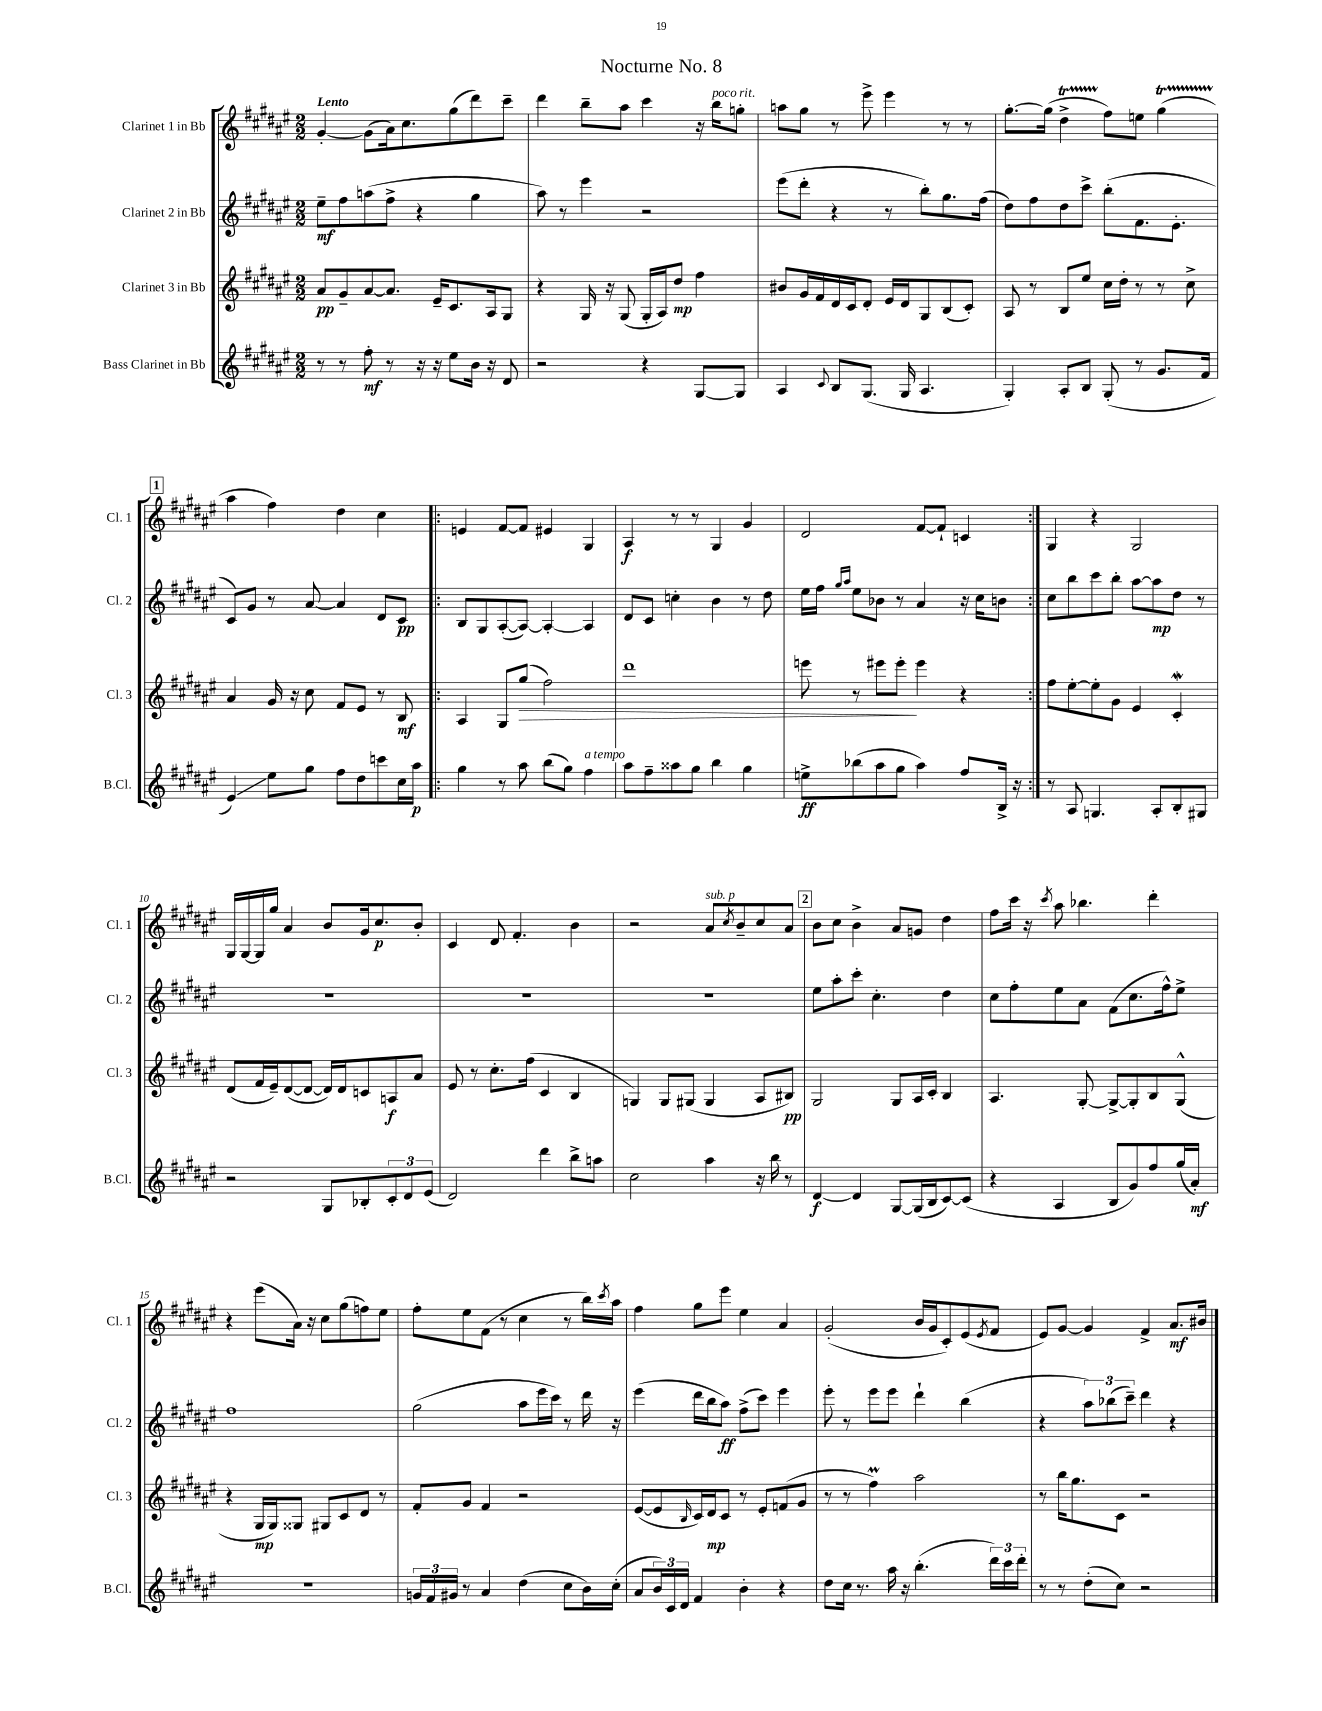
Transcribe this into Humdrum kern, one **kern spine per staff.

**kern	**kern	**kern	**kern
*staff4	*staff3	*staff2	*staff1
*clefG2	*clefG2	*clefG2	*clefG2
*k[f#c#g#d#a#e#]	*k[f#c#g#d#a#e#]	*k[f#c#g#d#a#e#]	*k[f#c#g#d#a#e#]
*M2/2	*M2/2	*M2/2	*M2/2
8r	8a#/L	8ee#~\L	[4g#'/
8r	8g#~/	8ff#\	.
8ff#'\	[8a#/	(8aa\	(8g#\]L
8r	8.a#/]J	8ff#^\J	16a#\k)
.	.	.	8.cc#\
16r	.	4r	.
16r	16e#~/LK	.	.
8ee#\L	8.c#/	.	(8gg#\
16b\Jk	.	4gg#\	8ddd#\)
16r	16A#/k	.	.
8d#/	8G#/J	.	8ccc#~\J
=	=	=	=
2r	4r	8aa#\)	4ddd#\
.	.	8r	.
.	16G#/	4eee#\	8bb~\L
.	16r	.	.
.	(8G#/	.	8aa#\J
4r	16G#'/LL	2r	4ccc#\
.	16A#/J)	.	.
.	8dd#/J	.	.
[8G#/L	4ff#\	.	16r
.	.	.	16bb\LK
8G#/]J	.	.	8gg'\J
=	=	=	=
4A#/	8b#/L	(8eee#\L	8aa\L
.	16g#/L	8ddd#'\J	8gg#\J
.	16f#/	.	.
8qqc#/	.	.	.
8B/L	16d#/	4r	8r
.	16c#/J	.	.
(8.G#/J	8d#'/J	.	8eee#^\
.	16e#/LL	8r	4eee#\
16G#/	16d#/J	.	.
4.A#/	8G#/	8bb'\L)	.
.	(8B/	8.gg#\	8r
.	8c#'/J)	.	8r
.	.	(16ff#\Jk	.
=	=	=	=
4G#'/)	8A#/	8dd#\L)	[8.gg#'\L
.	8r	8ff#\	.
.	.	.	(16gg#\]Jk
8A#'/L	8B/L	8dd#\	4dd#^\
8B/J	8ee#/J	8ccc#^\J	.
(8G#'/	16cc#\LL	(8bb'\L	8ff#\L)
.	16dd#'\JJ	.	.
8r	8r	8.f#\	8ee\J
8.g#/L	8r	.	(4gg#\
.	.	8.e#'\J	.
.	8cc#^\	.	.
16f#/Jk	.	.	.
=	=	=	=
4e#/)	4a#/	8c#/L)	4aa#\
.	.	8g#/J	.
8ee#\L	16g#/	8r	4ff#\)
.	16r	.	.
8gg#\J	8cc#\	[8a#/	.
8ff#\L	8f#/L	4a#/]	4dd#\
8dd#\	8e#/J	.	.
8ccc\	8r	8d#/L	4cc#\
16cc#\L	8B/	8c#/J	.
16aa#\JJ	.	.	.
=!|:	=!|:	=!|:	=!|:
4gg#\	4A#/	8B/L	4e/
.	.	8G#/	.
8r	8G#/L	([8A#'/	[8f#/L
8aa#\	(8gg#/J	8A#/_J)	8f#/]J
(8bb\L	2ff#\)	4A#'/_	4e#/
8gg#\J)	.	.	.
4ff#\	.	4A#/]	4G#/
=	=	=	=
8aa#\L	1ddd#	8d#/L	4A#/
8ff#~\	.	8c#/J	.
8aa##\	.	4cc'\	8r
8gg#\J	.	.	8r
4bb\	.	4b\	4G#/
4gg#\	.	8r	4g#/
.	.	8dd#\	.
=	=	=	=
8ee^\L	8eee\	16ee#\LL	2d#/
.	.	16ff#\JJ	.
.	.	16qqgg#/LL	.
.	.	16qqaa#/JJ	.
(8bb-\	8r	8ee#\L	.
8aa#\	8eee#\L	8b-\J	.
8gg#\J	8eee#'\J	8r	.
4aa#\)	4eee#\	4a#/	[8f#/L
.	.	.	8f#`/]J
8ff#/L	4r	16r	4c/
.	.	16cc#\LK	.
16B^/Jk	.	8b\J	.
16r	.	.	.
=:|!	=:|!	=:|!	=:|!
8r	8ff#\L	8cc#\L	4G#/
8A#/	[8ee#'\	8bb\	.
4.G/	8ee#'\]	8ccc#\	4r
.	8g#\J	8bb'\J	.
.	4e#/	[8aa#\L	2G#/
8A#'/L	.	8aa#\]	.
8B'/	4c#'/	8dd#\J	.
8G#/J	.	8r	.
=	=	=	=
2r	(8d#/L	1r	16G#/LL
.	.	.	[16G#/
.	16f#/L	.	16G#/]
.	16e#~/J)	.	16gg#/JJ
.	([8d#/	.	4a#/
.	8d#/_J	.	.
8G#/L	16d#/]LL)	.	8b/L
.	16d#/J	.	.
8B-'/	8c/	.	16g#/k
.	.	.	8.cc#/
12c#'/	8A/	.	.
12d#/	.	.	.
.	8a#/J	.	8b'/J
(12e#/J	.	.	.
=	=	=	=
2d#/)	8e#/	1r	4c#/
.	8r	.	.
.	8.cc#'\L	.	8d#/
.	.	.	4.f#'/
.	(16ff#\Jk	.	.
4ddd#\	4c#/	.	.
8bb^\L	4B/	.	4b\
8aa\J	.	.	.
=	=	=	=
2cc#\	4G/)	1r	2r
.	8G/L	.	.
.	(8G#/J	.	.
4aa#\	4G#/	.	8a#/L
.	.	.	8qcc#/
.	.	.	8b~/
16r	8A#/L	.	8cc#/
16bb\	.	.	.
8r	8B#/J)	.	8a#/J
=	=	=	=
[4d#/	2G#/	8ee#\L	8b\L
.	.	8aa#'\	8cc#\J
4d#/]	.	8ccc#'\J	4b^\
.	.	4.cc#'\	.
[8G#/L	8G#/L	.	8a#/L
(16G#/]L	16A#/L	.	8g/J
16B/J	16c#'/JJ	.	.
[8c#/)	4B/	4dd#\	4dd#\
(8c#/]J	.	.	.
=	=	=	=
4r	4.A#/	8cc#\L	8ff#\L
.	.	8ff#'\	16ccc#\Jk
.	.	.	16r
.	.	.	8qccc#/
4A#/	.	8ee#\	8aa#\
.	[8G#'/	8a#\J	4.bb-\
8B/L	8G#^/_L	(8f#\L	.
8g#/)	8G#'/]	8.cc#\	.
8ff#/	8B/	.	4ddd#'\
.	.	16ff#^^\k)	.
(16gg#/L	(8G#^^/J	8ee#^\J	.
16a#'/JJ)	.	.	.
=	=	=	=
1r	4r	1ff#	4r
.	16G#/LL	.	(8eee#\L
.	16G#/J)	.	.
.	8G##/J	.	16a#\Jk)
.	.	.	16r
.	8G#/L	.	8cc#\L
.	8c#/	.	(8gg#\
.	8d#/J	.	8ff\)
.	8r	.	8ee#\J
=	=	=	=
24g/LL	8f#'/L	(2gg#\	8ff#'\L
24f#/	.	.	.
24g#/JJ	.	.	.
8r	8g#/J	.	8ee#\
4a#/	4f#/	.	(8f#\J
.	.	.	8r
(4dd#\	2r	8aa#\L	4cc#\
.	.	16eee#\L	.
.	.	16ccc#\JJ)	.
8cc#\L	.	8r	8r
16b\L)	.	16ddd#\	16bb\LL)
.	.	.	8qccc#/
(16cc#'\JJ	.	16r	16aa#\JJ
=	=	=	=
8a#/L	([8e#/L	(4eee#\	4ff#\
24b/L)	8e#/]	.	.
24c#/	.	.	.
24d#/JJ	.	.	.
.	16qqB/	.	.
4f#/	16c#/L)	16ddd#\LL	8gg#\L
.	16d#/J	16bb\J	.
.	8c#/J	8aa#\J)	8eee#\J
4b'\	8r	(8ff#^\L	4ee#\
.	8e#'/L	8ccc#\J)	.
4r	(8f/	4eee#\	4a#/
.	8g#/J	.	.
=	=	=	=
8dd#\L	8r	8eee#'\	(2g#'/
16cc#\Jk	8r	8r	.
8.r	.	.	.
.	4ff#\)	8eee#\L	.
16aa#\	.	8eee#\J	.
16r	.	.	.
(4.bb'\	2aa#\	4ddd#`\	16b/LL
.	.	.	16g#/J
.	.	.	8c#'/)
.	.	(4bb\	(8e#/
.	.	.	8qe#/
24ddd#\LL)	.	.	8f#/J
24ccc#\	.	.	.
24ddd#'\JJ	.	.	.
=	=	=	=
8r	8r	4r	8e#/L)
8r	16bb\LK	.	[8g#/J
.	8.gg#\	.	.
(8dd#'\L	.	12aa#\L)	4g#/]
.	.	(12bb-\	.
8cc#\J)	8c#\J	.	.
.	.	12ccc#~\J)	.
2r	2r	4ddd#\	4f#^/
.	.	4r	8.a#/L
.	.	.	16b#/Jk
==	==	==	==
*-	*-	*-	*-
